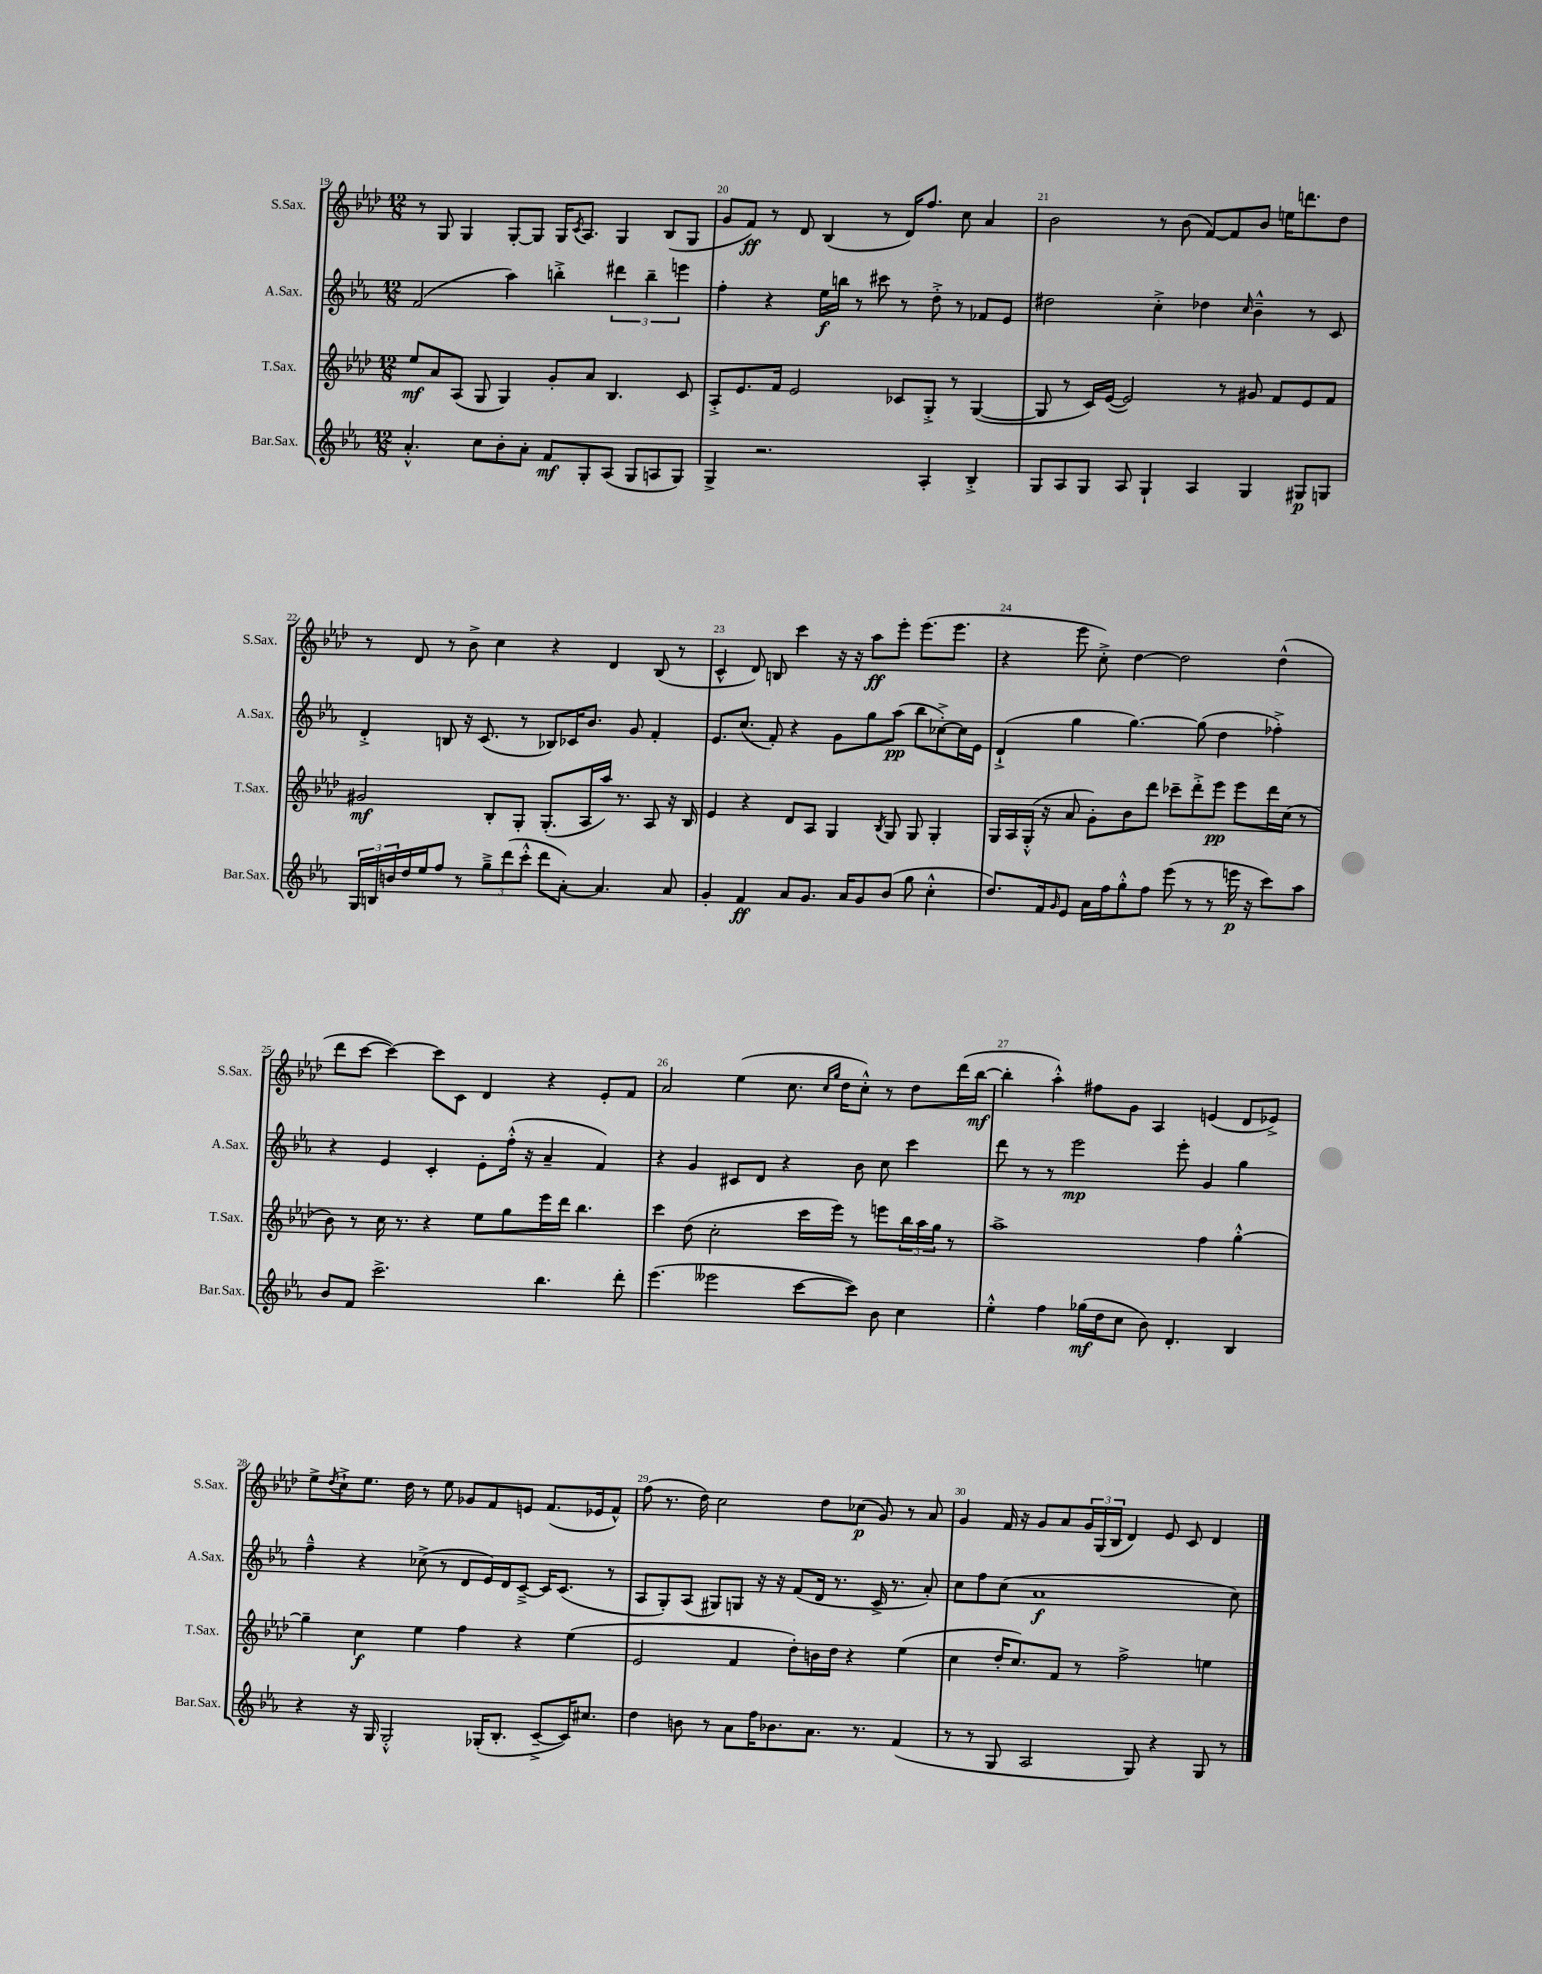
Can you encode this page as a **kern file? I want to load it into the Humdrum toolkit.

**kern	**kern	**kern	**kern
*staff4	*staff3	*staff2	*staff1
*clefG2	*clefG2	*clefG2	*clefG2
*k[b-e-a-]	*k[b-e-a-d-]	*k[b-e-a-]	*k[b-e-a-d-]
*M12/8	*M12/8	*M12/8	*M12/8
4.a-'^^	8ee-	(2f	8r
.	8a-	.	8G
.	(8A-	.	4G
8cc	8G	.	.
8b-'	4G)	4aa-)	[8G'
8a-'	.	.	8G]
8f	8g'	4bb'^	16G
.	.	.	8qc
.	.	.	8.A-
8G'	8a-	.	.
(8A-	4.B-	6ddd#	4G
8G	.	.	.
.	.	6bb~	.
8A	.	.	(8B-
.	.	6eee	.
8G)	8c	.	8G
=	=	=	=
4G^	8A-'^	4ff'	8g
.	8.e-	.	8f)
2.r	.	4r	8r
.	16f	.	.
.	2e-	.	8d-
.	.	16ee-	(4B-
.	.	16bb	.
.	.	8r	.
.	.	8ccc#	8r
.	8c-	8r	16d-)
.	.	.	8.ff
4A-'	8G'^	8dd'^	.
.	8r	8r	8cc
4B-'^	([4G	8f-	4a-
.	.	8e-	.
=	=	=	=
8G	8G]	2dd#	2b-
8A-	8r	.	.
8G	16c)	.	.
.	([16e-	.	.
8A-	2e-])	.	.
4G`	.	4cc'^	8r
.	.	.	(8b-
4A-	.	4dd-	[8f)
.	8r	.	8f]
.	.	16qqcc	.
4G	8g#	4b-~^^	8b-
.	8f	.	16ee
.	.	.	8.ddd
8G#	8e-	8r	.
8G	8f	8c	8dd-
=	=	=	=
24G	2g#	4d'^	8r
24B	.	.	.
24b	.	.	.
16dd	.	.	8d-
16ee-	.	.	.
8ff	.	8B	8r
8r	.	16r	8b-^
.	.	(8.c	.
12gg~^	8B-'	.	4cc
(12ddd	.	.	.
.	8G'	8r	.
12ccc'^^	.	.	.
8ddd	(8.G'	8B-)	4r
[8a-')	.	16c-	.
.	16A-	8.b-	.
4.a-]	16aa-)	.	4d-
.	8.r	.	.
.	.	8g	.
.	8A-	4f'	(8B-
8a-	16r	.	8r
.	16B-	.	.
=	=	=	=
4g'	4e-	8.e-	4c^^
.	.	(8.cc	.
4f	4r	.	8d-)
.	.	8f')	8B
8a-	8d-	4r	4ccc
8.g	8A-	.	.
.	4G	8g	16r
16a-	.	.	16r
8g	.	8gg	8aa-
.	8qB-	.	.
(8b-	8G	(8aa-	8eee-'
8gg	8G	8bb-	(8.eee-
4cc'^^	4G'	[8cc-'^)	.
.	.	.	8.eee-
.	.	16cc-]	.
.	.	16e-	.
=	=	=	=
8.dd)	16G	(4d`^	4r
.	16A-	.	.
.	(16G'^^	.	.
16f	16r	.	.
16qqg	.	.	.
8e-	8a-	4gg	8eee-
16a-	8g')	.	8cc'^)
16ff	.	.	.
8gg'^^	8b-	[4.gg)	[4dd-
8ff	8ddd-	.	.
(8eee-	8ccc-~	.	2dd-]
8r	8ddd-'^	(8gg]	.
8r	8eee-	4dd	.
16eee	8eee-	.	.
16r	.	.	.
8ccc)	16ddd-	4ff-'^)	(4dd-^^
.	(16cc	.	.
8aa-	8r	.	.
=	=	=	=
8b-	8b-)	4r	8ddd-
8f	8r	.	[8ccc
2.ccc^	16cc	4e-	4ccc_)
.	8.r	.	.
.	4r	4c'	8ccc]
.	.	.	8c
.	8ee-	8e-'	4d-
.	8gg	(16ff'^^	.
.	.	16r	.
4.bb-	16eee-	4a-~	4r
.	16ddd-	.	.
.	4.bb-	.	.
.	.	4f)	8e-'
8ddd'	.	.	8f
=	=	=	=
(4.eee-	4ccc	4r	2a-
.	(8dd-	4g	.
2eee--	2cc'	.	.
.	.	8c#	(4ee-
.	.	8d	.
.	.	4r	8.cc
[8ccc	16ccc	.	.
.	.	.	16qqcc
.	.	.	16qqgg
.	16eee-)	.	16dd-
8ccc])	8r	8b-	8cc'^^)
8b-	8eee	8cc	8r
4cc	24bb-	4ccc	8dd-
.	24aa-	.	.
.	24gg	.	.
.	8r	.	(16ddd-
.	.	.	[16bb-
=	=	=	=
4ee-'^^	1aa-^	8ddd	4bb-']
.	.	8r	.
4ff	.	8r	4aa-'^^)
.	.	2eee-	.
(16gg-	.	.	8ff#
16dd	.	.	.
8cc	.	.	8g
8b-)	.	.	4A-
4.d'	.	8eee-'	.
.	4ff	4g	(4e
4B-	[4gg'^^	4gg	8d-
.	.	.	8e-^)
=	=	=	=
4r	4gg~]	4ff~^^	8ee-^
.	.	.	8qdd-
.	.	.	8cc`^
16r	4cc	4r	8.ee-
16G	.	.	.
2G'^^	.	.	.
.	.	.	16dd-
.	4ee-	(8cc-^	8r
.	.	8r	8ee-
.	4ff	8d	8g-
(16G-'	.	16e-)	8f
8.B-'	.	16d	.
.	4r	[8c~^	8e
[8c~^	.	16c]	(8.f
.	.	(8.c	.
16c])	(4ee-	.	.
8.cc#	.	.	16e-
.	.	8r	8f^^)
=	=	=	=
4dd	2e-	8A-	(8ff
.	.	8G')	8.r
8b	.	(8A-	.
.	.	.	16dd-)
8r	.	8G#)	2cc
8a-	4f	8G	.
16ff	.	16r	.
8.b-	.	16r	.
.	8dd-')	(8f	.
8.a-	16b	16d	8dd-
.	16dd-	8.r	.
.	4r	.	(8cc-
8.r	.	.	.
.	.	16c^	8g)
.	.	8.r	.
(4f	(4ee-	.	8r
.	.	8a-')	8a-
=	=	=	=
8r	4cc	8cc	4g
8r	.	8ff	.
8G	16dd-'	(8cc	16f
.	8.cc)	.	16r
2A-	.	1a-	8g
.	8f	.	8a-
.	8r	.	24g
.	.	.	(24G
.	.	.	24B-
.	2ff^	.	4d-)
8G)	.	.	.
4r	.	.	8e-
.	.	.	8c
8G	4ee	.	4d-
8r	.	8cc)	.
==	==	==	==
*-	*-	*-	*-
